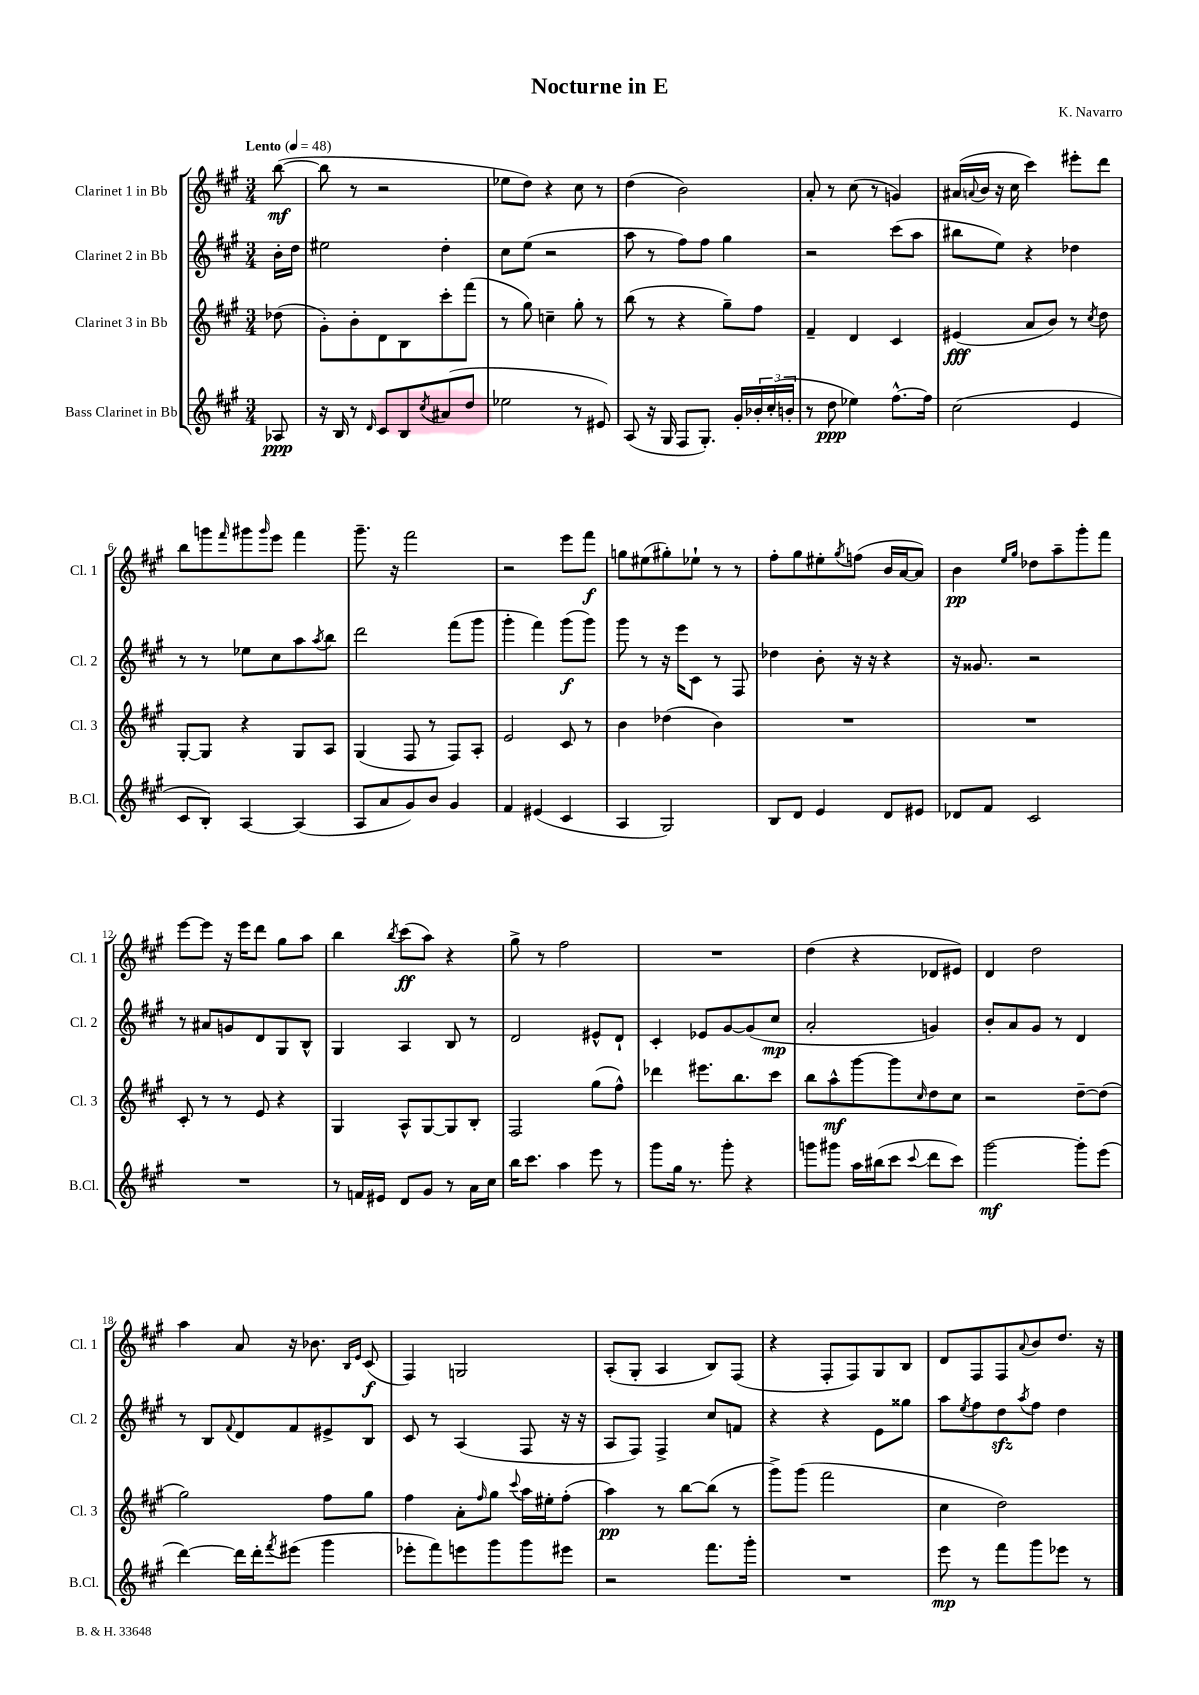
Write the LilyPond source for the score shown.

\header { title = "Nocturne in E" composer = "K. Navarro" }
<<
\new StaffGroup <<
\new Staff = "s0" \with { instrumentName = "Clarinet 1 in Bb" shortInstrumentName = "Cl. 1" } {
    \clef treble \key a \major \numericTimeSignature \time 3/4 \partial 8 \tempo "Lento" 4 = 48
    b''8~\mf( |
    b''8 r8 r2 |
    ees''8 d''8) r4 cis''8 r8 |
    d''4( b'2) |
    a'8-. r8 cis''8( r8 g'4) |
    ais'16( \appoggiatura { a'8 } b'16 r16 cis''16 cis'''4) eis'''8-. d'''8 |
    b''8 g'''8 \grace { fis'''16 } gis'''8 \grace { gis'''16 } e'''8 fis'''4 |
    gis'''8.-- r16 fis'''2 |
    r2 e'''8 fis'''8\f |
    g''8 eis''8( gis''8-.) ees''8-! r8 r8 |
    fis''8-. gis''8 eis''8-. \acciaccatura { gis''8 } f''8( b'16 a'16~ a'8) |
    b'4\pp \grace { e''16 gis''16 } des''8 a''8-- gis'''8-. fis'''8 |
    e'''8~ e'''8 r16 e'''16 d'''8 gis''8 a''8 |
    b''4 \acciaccatura { b''8 } cis'''8\ff( a''8) r4 |
    gis''8-> r8 fis''2 |
    R2. |
    d''4( r4 des'8 eis'8) |
    d'4 d''2 |
    a''4 a'8 r16 bes'8. \grace { b16 e'16 } cis'8\f( |
    fis4) g2 |
    a8-.( gis8-. a4 b8) fis8( |
    r4 fis8-. fis8) gis8 b8 |
    d'8 fis8 fis8 \appoggiatura { a'8 } b'8 d''8. r16 \bar "|." |
}
\new Staff = "s1" \with { instrumentName = "Clarinet 2 in Bb" shortInstrumentName = "Cl. 2" } {
    \clef treble \key a \major \numericTimeSignature \time 3/4 \partial 8
    b'16-. d''16 |
    eis''2 d''4-. |
    cis''8 e''8( r2 |
    a''8 r8 fis''8) fis''8 gis''4 |
    r2 cis'''8( a''8 |
    bis''8 e''8) r4 des''4 |
    r8 r8 ees''8 cis''8 a''8 \acciaccatura { a''8 } b''8 |
    d'''2 fis'''8( gis'''8 |
    gis'''4-. fis'''4) gis'''8\f( gis'''8) |
    gis'''8 r8 r16 e'''16 cis'8 r8 fis8 |
    des''4 b'8-. r16 r16 r4 |
    r16 gisis'8. r2 |
    r8 ais'8 g'8 d'8 gis8 b8-^ |
    gis4 a4 b8 r8 |
    d'2 eis'8-^ d'8-! |
    cis'4-. ees'8 gis'8~ gis'8( cis''8\mp |
    a'2-. g'4) |
    b'8-. a'8 gis'8 r8 d'4 |
    r8 b8 \appoggiatura { fis'8 } d'8 fis'8 eis'8-> b8 |
    cis'8 r8 a4( fis8 r16 r16 |
    a8 fis8) fis4-> cis''8 f'8 |
    r4 r4 e'8 gisis''8 |
    a''8 \acciaccatura { e''8 } fis''8 d''8\sfz \acciaccatura { a''8 } fis''8 d''4 \bar "|." |
}
\new Staff = "s2" \with { instrumentName = "Clarinet 3 in Bb" shortInstrumentName = "Cl. 3" } {
    \clef treble \key a \major \numericTimeSignature \time 3/4 \partial 8
    des''8( |
    gis'8-.) b'8-. d'8 b8 cis'''8-. fis'''8( |
    r8 gis''8) c''4-- gis''8-. r8 |
    b''8( r8 r4 gis''8--) fis''8 |
    fis'4-- d'4 cis'4 |
    eis'4\fff( a'8 b'8) r8 \acciaccatura { cis''8 } d''8 |
    gis8~-. gis8 r4 gis8 a8 |
    gis4( fis8 r8 fis8) a8-. |
    e'2 cis'8 r8 |
    b'4 des''4( b'4) |
    R2. |
    R2. |
    cis'8-. r8 r8 e'8 r4 |
    gis4 a8-^ gis8~ gis8 b8-. |
    fis2 gis''8( fis''8-^) |
    des'''4 eis'''8. b''8. cis'''8 |
    b''8 a''8-^\mf gis'''8~ gis'''8 \grace { cis''16 } d''8 cis''8 |
    r2 d''8~-- d''8( |
    gis''2) fis''8 gis''8 |
    fis''4 a'8-. \grace { fis''16 } gis''8 \appoggiatura { cis'''8 } a''16 eis''16-. fis''8-.( |
    a''4\pp) r8 b''8~ b''8( r8 |
    gis'''8->) gis'''8( fis'''2 |
    cis''4 d''2) \bar "|." |
}
\new Staff = "s3" \with { instrumentName = "Bass Clarinet in Bb" shortInstrumentName = "B.Cl." } {
    \clef treble \key a \major \numericTimeSignature \time 3/4 \partial 8
    aes8\ppp |
    r16 b16 r8 \grace { d'16 } cis'8 b8 \acciaccatura { cis''8 } ais'8( d''8 |
    ees''2 r8 eis'8) |
    a8( r16 gis16 fis8 gis8.-.) gis'16-. \tuplet 3/2 { bes'16-. cis''16-.( b'16-. } |
    r8 d''8\ppp ees''4) fis''8.~-^ fis''16 |
    cis''2( e'4 |
    cis'8 b8-.) a4~ a4( |
    a8 a'8 gis'8) b'8 gis'4 |
    fis'4 eis'4( cis'4 |
    a4 gis2) |
    b8 d'8 e'4 d'8 eis'8 |
    des'8 fis'8 cis'2 |
    R2. |
    r8 f'16 eis'16 d'8 gis'8 r8 a'16 cis''16 |
    b''16 cis'''8. a''4 e'''8 r8 |
    gis'''8 gis''16 r8. gis'''8-. r4 |
    g'''8 gis'''8 a''16 bis''16( cis'''8 \appoggiatura { cis'''8 } d'''8 cis'''8) |
    gis'''2~\mf gis'''8-. e'''8( |
    d'''4~) d'''16 d'''16-. \acciaccatura { fis'''8 } eis'''8( gis'''4 |
    ees'''8-. fis'''8) e'''8 gis'''8 gis'''8 eis'''8 |
    r2 fis'''8. gis'''16-. |
    R2. |
    e'''8\mp r8 fis'''8 gis'''8 ees'''8 r8 \bar "|." |
}
>>
>>
